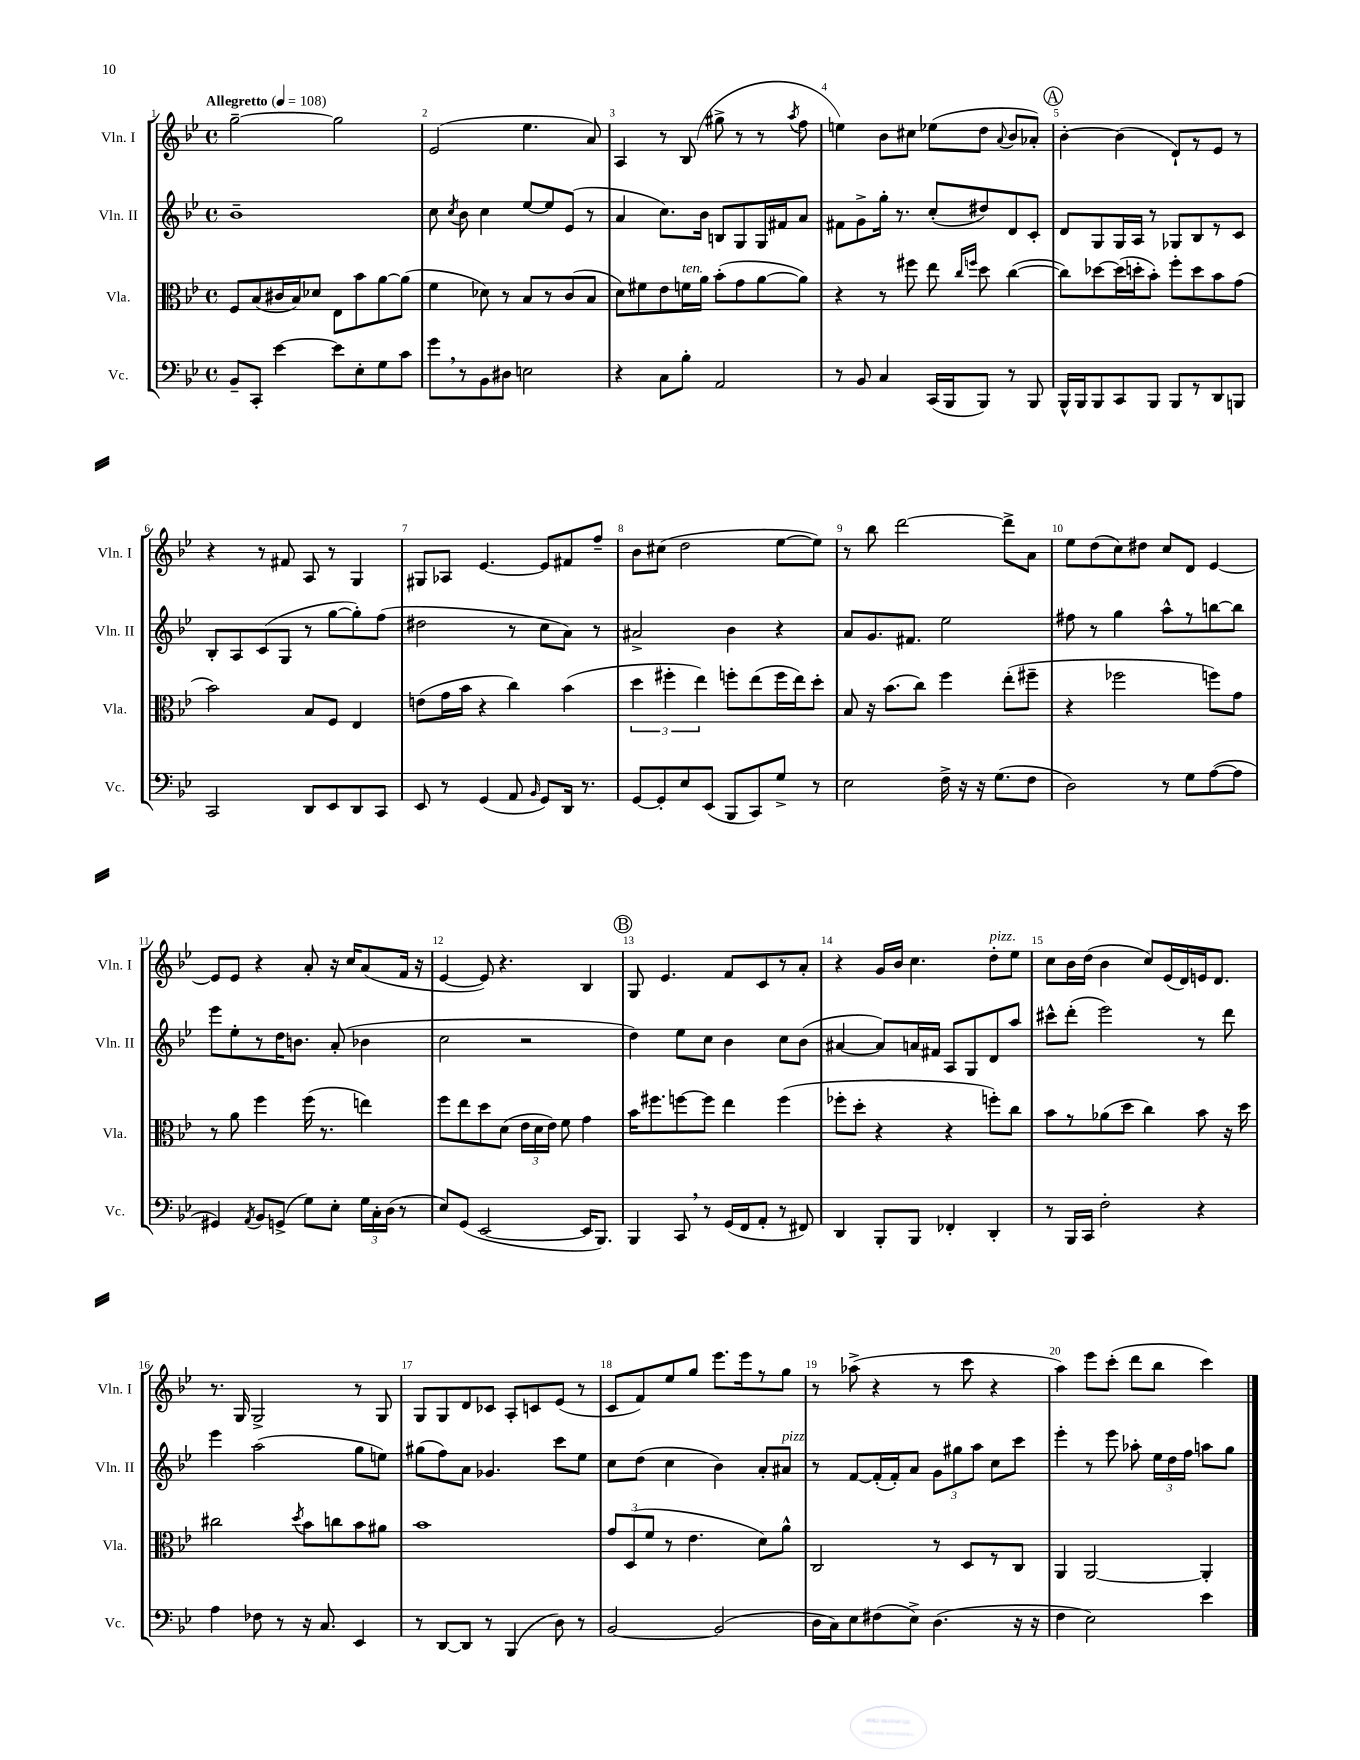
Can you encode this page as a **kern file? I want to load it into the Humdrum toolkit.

**kern	**kern	**kern	**kern
*staff4	*staff3	*staff2	*staff1
*clefF4	*clefC3	*clefG2	*clefG2
*k[b-e-]	*k[b-e-]	*k[b-e-]	*k[b-e-]
*M4/4	*M4/4	*M4/4	*M4/4
*met(c)	*met(c)	*met(c)	*met(c)
*MM108	*MM108	*MM108	*MM108
8BB-~/L	8F/L	1b-~	[2gg~\
8CC'/J	(8B-/	.	.
[4e-\	16c#/L	.	.
.	16B-/J)	.	.
.	8d-/J	.	.
8e-\]L	8E-\L	.	2gg\]
8E-'\	8b-\	.	.
8G\	[8a\	.	.
8c\J	(8a\]J	.	.
=	=	=	=
8g\L	4f\	8cc\	(2e-/
.	.	8qcc/	.
8r	.	8b-\	.
8BB-\	8d-\)	4cc\	.
8D#\J	8r	.	.
2E\	8B-/L	[8ee-/L	4.ee-\
.	8r	8ee-/]	.
.	(8c/	(8e-/J	.
.	8B-/J	8r	8a/)
=	=	=	=
4r	8d\L)	4a/	4A/
.	8f#\	.	.
8C\L	8e-\	8.cc\L)	8r
8B-'\J	16f\L	.	(8B-/
.	16a\JJ	16b-\Jk	.
2AA/	(8b-'\L	8B/L	8gg#^\
.	8g\	8G/	8r
.	[8a\	16G/L	8r
.	.	16f#/J	.
.	.	.	8qaa/
.	8a\]J)	8a/J	8ff\
=	=	=	=
8r	4r	8f#\L	4ee\)
8BB-/	.	8g^\	.
4C/	8r	16gg'\Jk	8b-\L
.	.	8.r	.
.	8ff#\	.	8cc#\J
(16CC/LL	8ee-\	(8cc'/L	(8ee-\L
16BBB-/J	.	.	.
.	16qqcc/LL	.	.
.	16qqff/JJ	.	.
8BBB-/J)	8dd\	8dd#/)	8dd\J
.	.	.	8qqa/
8r	([4cc\	8d/	8b-/L
8BBB-/	.	8c'/J	8a-'/J)
=	=	=	=
16BBB-^^/LL	8cc\]L)	8d/L	[4b-'\
16BBB-/J	.	.	.
8BBB-/	[8dd-\	8G/	.
8CC/	(16dd-\]L	16G/L	(4b-\]
.	16dd'\J	16A/JJ	.
8BBB-/J	8b-'\J)	8r	.
8BBB-/L	8ff'\L	8G-/L	8d`/L)
8r	8dd\	8B-/	8r
8DD/	8b-\	8r	8e-/J
8BBB/J	(8g\J	8c/J	8r
=	=	=	=
2CC/	2b-\)	8B-'/L	4r
.	.	8A/	.
.	.	(8c/	8r
.	.	8G/J	8f#/
8DD/L	8B-/L	8r	8A/
8EE-/	8F/J	[8gg\L	8r
8DD/	4E-/	8gg'\])	4G/
8CC/J	.	(8ff\J	.
=	=	=	=
8EE-/	(8e\L	2dd#\	8G#/L
8r	16g\L	.	8A-/J
.	16b-\JJ	.	.
(4GG/	4r	.	[4.e-/
8AA/	4cc\)	8r	.
16qqBB-/	.	.	.
8GG/L)	.	8cc\L	8e-/]L
16DD/Jk	(4b-\	8a\J)	8f#/
8.r	.	.	.
.	.	8r	8ff~/J
=	=	=	=
[8GG/L	6dd\	2a#^/	8b-\L
8GG'/]	.	.	(8cc#\J
.	6ff#'\	.	.
8E-/	.	.	2dd\
.	6ee-\)	.	.
(8EE-/J	.	.	.
8BBB-/L	8ff'\L	4b-\	.
8CC/)	(8ee-\	.	.
8G^/J	16ff\L	4r	[8ee-\L
.	16ee-\J)	.	.
8r	8dd'\J	.	8ee-\]J)
=	=	=	=
2E-\	8B-/	8a/L	8r
.	16r	8.g/	8bb-\
.	(8.b-\L	.	.
.	.	.	[2ddd\
.	.	8.f#/J	.
.	8cc\J)	.	.
16F^\	4ff\	2ee-\	.
16r	.	.	.
16r	.	.	.
(8.G\L	.	.	.
.	(8ee-'\L	.	8ddd^\]L
8F\J	8ff#~\J	.	8a\J
=	=	=	=
2D\)	4r	8ff#\	8ee-\L
.	.	8r	(8dd\
.	2ff-\	4gg\	8cc\)
.	.	.	8dd#\J
8r	.	8aa^^\L	8cc/L
8G\L	.	8r	8d/J
([8A\	8ff\L)	[8bb\	[4e-/
8A\]J	8g\J	8bb\]J	.
=	=	=	=
4GG#/)	8r	8eee-\L	8e-/]L
.	8a\	8ee-'\	8e-/J
8qAA/	.	.	.
8BB-/L	4ff\	8r	4r
(8GG^/J	.	16dd\K	.
.	.	8.b\J	.
8G\L)	(16ff\	.	8a'/
.	8.r	.	.
8E-'\J	.	(8a'/	16r
.	.	.	16cc/LK
24G\LL	4ee\)	4b-\	(8a/
24C'\	.	.	.
(24D\JJ	.	.	.
8r	.	.	16f/Jk
.	.	.	16r
=	=	=	=
8E-/L)	8ff\L	2cc\	[4e-/
(8GG/J	8ee-\	.	.
[2EE-/	8dd\	.	8e-/])
.	(8d\J	.	4.r
.	24e-\LL	2r	.
.	24d\	.	.
.	24e-\JJ)	.	.
.	8f\	.	.
16EE-/]LK	4g\	.	4B-/
8.BBB-/J)	.	.	.
=	=	=	=
4BBB-/	16b-\LK	4dd\)	8G/
.	8.ff#\	.	.
.	.	.	4.e-/
8CC/	[8ff\	8ee-\L	.
8r	8ff\]J	8cc\J	.
(16GG/LL	4ee-\	4b-\	8f/L
16FF/J	.	.	.
8AA'/J	.	.	8c/
8r	(4ff\	8cc\L	8r
8FF#/)	.	(8b-\J	8a'/J
=	=	=	=
4DD/	8ff-'\L	[4a#/	4r
.	8dd'\J	.	.
8BBB-'/L	4r	8a#/]L)	16g/LL
.	.	.	16b-/JJ
8BBB-/J	.	16a/L	4.cc\
.	.	16f#/JJ	.
4FF-'/	4r	8A/L	.
.	.	8G/	.
4DD'/	8ff'\L)	8d/	8dd'\L
.	8cc\J	8aa/J	8ee-\J
=	=	=	=
8r	8b-\L	8ccc#^^\L	8cc\L
16BBB-/LL	8r	(8ddd'\J	16b-\L
16CC/JJ	.	.	(16dd\JJ
2F'\	(8a-\	2eee-\)	4b-\
.	8dd\J	.	.
.	4cc\)	.	8cc/L)
.	.	.	(16e-/L
.	.	.	16d/)
4r	8b-\	8r	16e/J
.	.	.	8.d/J
.	16r	8ddd\	.
.	16dd\	.	.
=	=	=	=
4A\	2cc#\	4eee-\	8.r
.	.	.	16G/
8F-\	.	(2aa\	2G^/
8r	.	.	.
.	8qdd/	.	.
16r	8b-\L	.	.
8.C/	.	.	.
.	8cc\	.	.
4EE-/	8b-\	8gg\L	8r
.	8a#\J	8ee\J)	8G/
=	=	=	=
8r	1b-	(8gg#\L	8G/L
[8DD/L	.	8ff\)	8G/
8DD/]J	.	8a\J	8d/
8r	.	4.g-/	8c-/J
(4BBB-/	.	.	8A'/L
.	.	.	8c/
8D\)	.	8ccc\L	(8e-/J
8r	.	8ee-\J	8r
=	=	=	=
[2BB-/	12g/L	8cc\L	8c/L
.	(12D/	.	.
.	.	(8dd\J	8f/)
.	12f/J	.	.
.	8r	4cc\	8ee-/
.	4.e-\	.	8gg/J
(2BB-/]	.	4b-\)	8.eee-\L
.	.	.	16eee-\k
.	8d\L)	8a'/L	8r
.	8a^^\J	8a#/J	8gg\J
=	=	=	=
16D\LL	2C/	8r	8r
16C\J)	.	.	.
8E-\	.	[8f/L	(8aa-^\
(8F#\	.	(16f'/]L	4r
.	.	16f'/J)	.
8E-^\J)	.	8a/J	.
(4.D\	8r	12g\L	8r
.	.	12gg#\	.
.	8D/L	.	8ccc\
.	.	12aa\J	.
.	8r	8cc\L	4r
16r	8C/J	8ccc\J	.
16r	.	.	.
=	=	=	=
4F\	4AA/	4eee-'\	4aa\)
2E-\)	[2AA/	8r	8eee-\L
.	.	8eee-\	(8ccc'\J
.	.	8aa-'\	8ddd\L
.	.	24ee-\LL	8bb-\J
.	.	24dd\	.
.	.	24ff\JJ	.
4e-\	4AA'/]	8aa\L	4ccc\)
.	.	8gg\J	.
==	==	==	==
*-	*-	*-	*-
